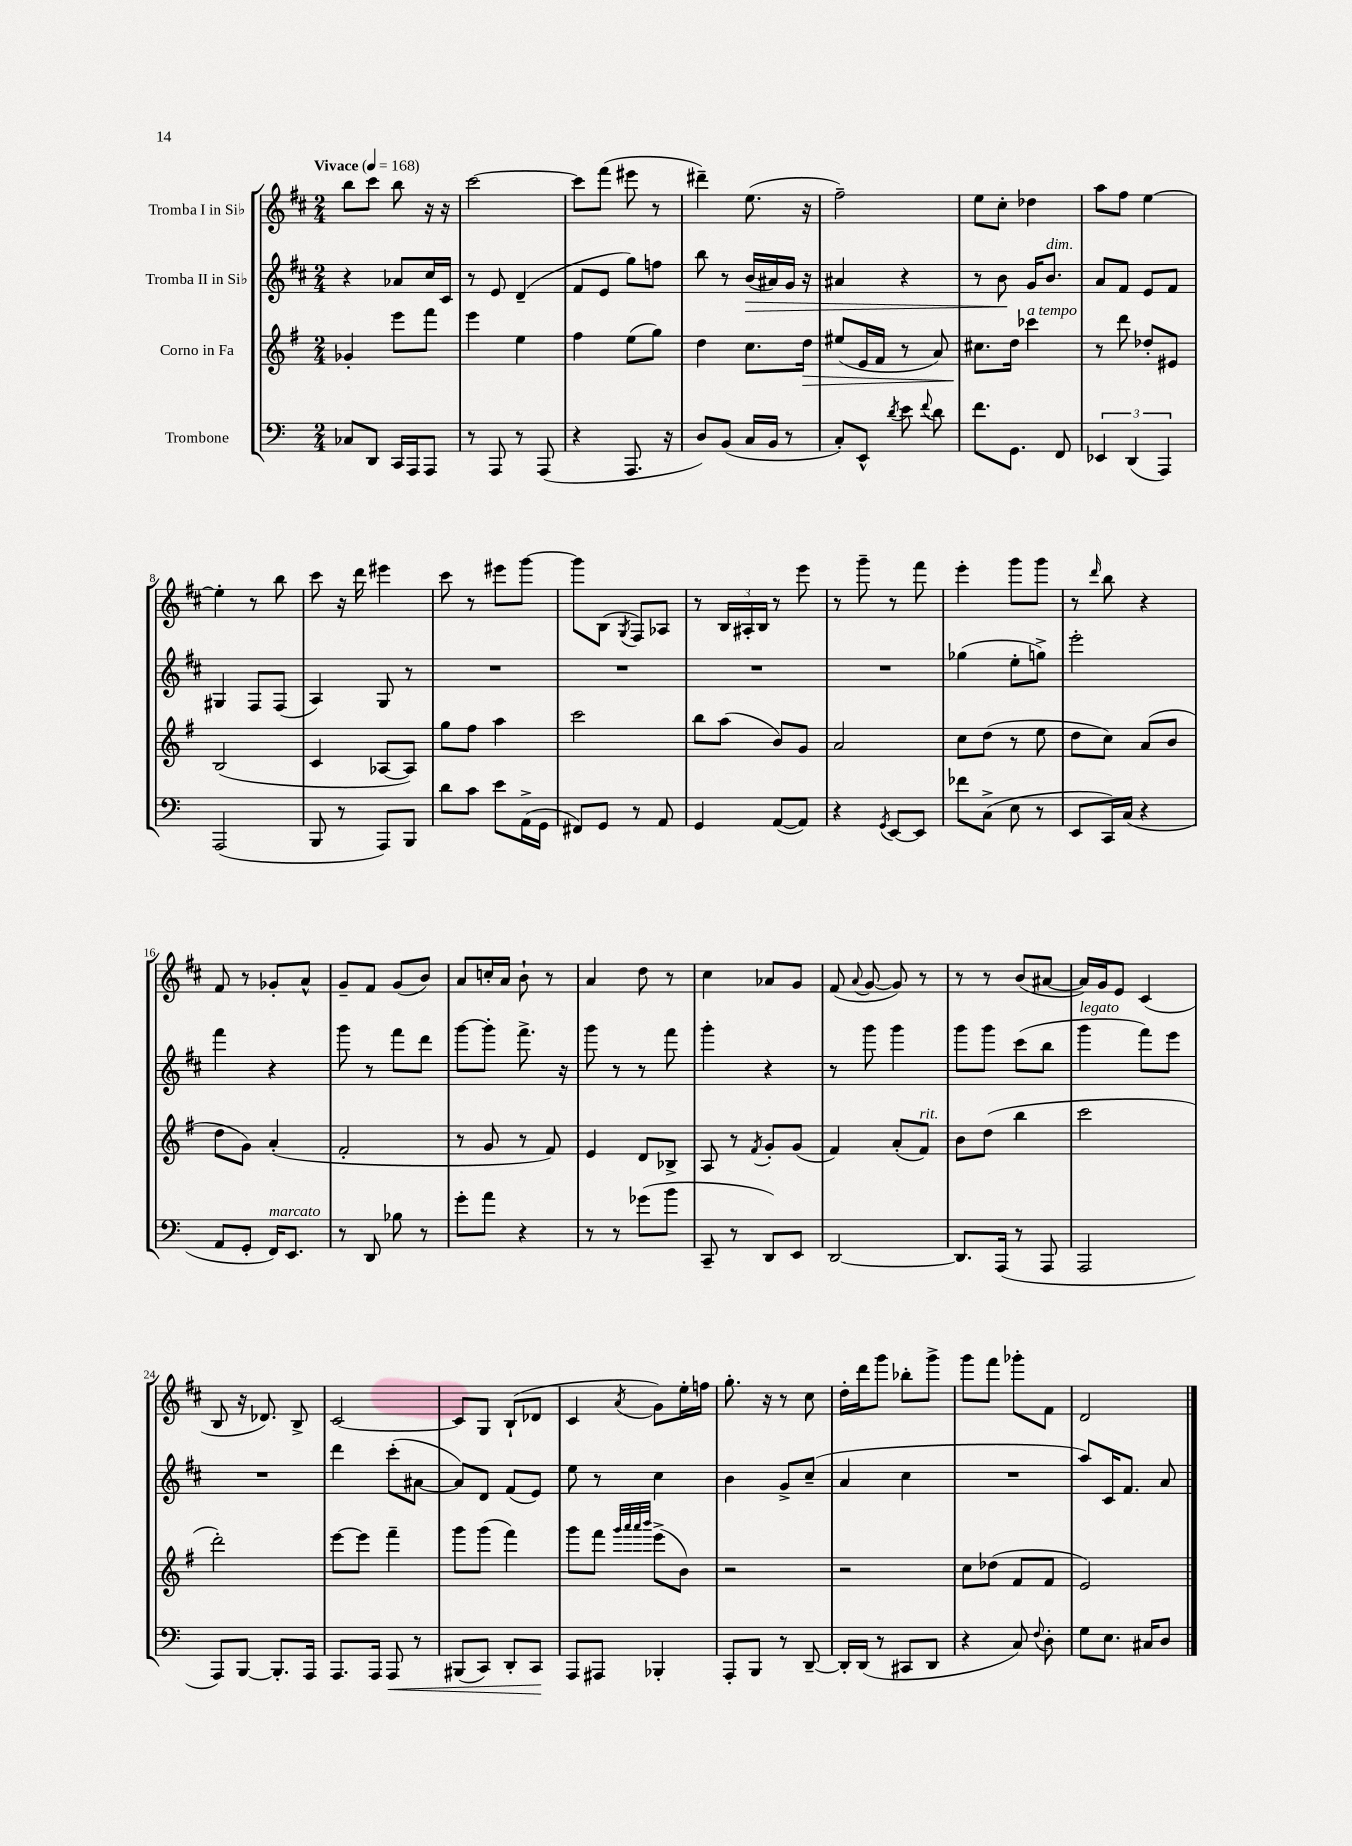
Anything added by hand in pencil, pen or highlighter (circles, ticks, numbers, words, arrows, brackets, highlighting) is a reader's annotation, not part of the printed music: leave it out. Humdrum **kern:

**kern	**dynam	**kern	**dynam	**kern	**dynam	**kern
*part4	*part4	*part3	*part3	*part2	*part2	*part1
*staff4	*staff4	*staff3	*staff3	*staff2	*staff2	*staff1
*I"Trombone	*	*I"Corno in Fa	*	*I"Tromba II in Si♭	*	*I"Tromba I in Si♭
*clefF4	*	*clefG2	*	*clefG2	*	*clefG2
*k[]	*	*k[f#]	*	*k[f#c#]	*	*k[f#c#]
*M2/4	*	*M2/4	*	*M2/4	*	*M2/4
*MM168	*	*MM168	*	*MM168	*	*MM168
=1	=1	=1	=1	=1	=1	=1
!	!	!	!	!	!	!LO:TX:a:B:t=Vivace
8C-X/L	.	4g-X'/	.	4r	.	8bb\L
8DD/J	.	.	.	.	.	8ccc#\J
16CC/LL	.	8eee\L	.	8a-X/L	.	8bb\
16AAA/J	.	.	.	.	.	.
8AAA/J	.	8fff#\J	.	16cc#/L	.	16r
.	.	.	.	16c#/JJ	.	16r
=2	=2	=2	=2	=2	=2	=2
8r	.	4eee\	.	8r	.	[2ccc#\
8AAA/	.	.	.	8e/	.	.
8r	.	4ee\	.	(4d~/	.	.
(8AAA/	.	.	.	.	.	.
=3	=3	=3	=3	=3	=3	=3
4r	.	4ff#\	.	8f#/L	.	8ccc#\L]
.	.	.	.	8e/J	.	(8fff#\J
8.AAA/	.	(8ee\L	.	8gg\L)	.	8eee#X\
.	.	8gg\J)	.	8ffn\J	.	8r
16r	.	.	.	.	.	.
=4	=4	=4	=4	=4	=4	=4
8D/L)	.	4dd\	.	8bb\	.	4ddd#X~\)
(8BB/J	.	.	.	8r	.	.
!	!	!	!	!	!LO:HP:b	!
16C/LL	.	8.cc\L	.	(16b/LL	>	(8.ee\
16BB/JJ	.	.	.	16a#X/)	.	.
8r	.	.	.	16g/JJ	.	.
!	!	!	!LO:HP:b	!	!	!
.	.	16dd\Jk	>	16r	.	16r
=5	=5	=5	=5	=5	=5	=5
8C'/L)	.	(8ee#X/L	.	4a#X/	.	2ff#~\)
8EE^^/J	.	16e/L	.	.	.	.
.	.	16f#/JJ	.	.	.	.
8qd/	.	.	.	.	.	.
8e\	.	8r	.	4r	.	.
8qqf/	.	.	.	.	.	.
8d\	.	8a/)	.	.	.	.
=6	=6	=6	=6	=6	=6	=6
8.f\L	.	8.cc#X\L	.	8r	.	8ee\L
.	.	.	.	8b\	.	8cc#'\J
8.GG\J	.	16dd\Jk	]	.	.	.
!	!	!LO:TX:a:i:t=a tempo	!	!	!	!
.	.	4ccc-X\	.	16g/KL	]	4dd-X\
!	!	!	!	!LO:TX:a:i:t=dim.	!	!
.	.	.	.	8.b/J	.	.
8FF/	.	.	.	.	.	.
=7	=7	=7	=7	=7	=7	=7
6EE-X/	.	8r	.	8a/L	.	8aa\L
.	.	8ddd\	.	8f#/J	.	8ff#\J
(6DD/	.	.	.	.	.	.
.	.	8dd-X'/L	.	8e/L	.	[4ee\
6AAA/)	.	.	.	.	.	.
.	.	8e#X/J	.	8f#/J	.	.
!!LO:LB:g=z
=8	=8	=8	=8	=8	=8	=8
(2AAA/	.	(2B/	.	4G#X/	.	4ee'\]
.	.	.	.	8F#/L	.	8r
.	.	.	.	(8F#/J	.	8bb\
=9	=9	=9	=9	=9	=9	=9
8BBB/	.	4c/	.	4A/)	.	8ccc#\
8r	.	.	.	.	.	16r
.	.	.	.	.	.	16ddd\
8AAA/L)	.	[8A-X/L	.	8G/	.	4eee#X\
8BBB/J	.	8A-/J])	.	8r	.	.
=10	=10	=10	=10	=10	=10	=10
8d\L	.	8gg\L	.	2r	.	8ccc#\
8c\J	.	8ff#\J	.	.	.	8r
8e\L	.	4aa\	.	.	.	8eee#X\L
(16AA^\L	.	.	.	.	.	[8ggg\J
16GG\JJ	.	.	.	.	.	.
=11	=11	=11	=11	=11	=11	=11
8FF#X/L)	.	2ccc\	.	2r	.	8ggg\L]
8GG/J	.	.	.	.	.	(8B\J
.	.	.	.	.	.	8qG/
8r	.	.	.	.	.	8F#/L)
8AA/	.	.	.	.	.	8A-X/J
=12	=12	=12	=12	=12	=12	=12
4GG/	.	8bb\L	.	2r	.	8r
.	.	(8aa\J	.	.	.	24B/LL
.	.	.	.	.	.	24A#X'/
.	.	.	.	.	.	24B/JJ
([8AA/L	.	8b/L)	.	.	.	8r
8AA/J])	.	8g/J	.	.	.	8eee\
=13	=13	=13	=13	=13	=13	=13
4r	.	2a/	.	2r	.	8r
.	.	.	.	.	.	8ggg~\
8qGG/	.	.	.	.	.	.
[8EE/L	.	.	.	.	.	8r
8EE/J]	.	.	.	.	.	8fff#\
=14	=14	=14	=14	=14	=14	=14
8f-X\L	.	8cc\L	.	(4gg-X\	.	4eee'\
(8C^\J	.	(8dd\J	.	.	.	.
8E\	.	8r	.	8ee'\L	.	8ggg\L
8r	.	8ee\	.	8ggn^\J)	.	8ggg\J
=15	=15	=15	=15	=15	=15	=15
8EE/L	.	8dd\L	.	2eee'\	.	8r
.	.	.	.	.	.	16qqddd/
16CC/L)	.	8cc\J)	.	.	.	8bb\
(16C/JJ	.	.	.	.	.	.
4r	.	(8a/L	.	.	.	4r
.	.	8b/J	.	.	.	.
!!LO:LB:g=z
=16	=16	=16	=16	=16	=16	=16
8AA/L	.	8dd\L	.	4fff#\	.	8f#/
8GG'/J	.	8g\J)	.	.	.	8r
!LO:TX:a:i:t=marcato	!	!	!	!	!	!
16FF/KL)	.	(4a'/	.	4r	.	8g-X'/L
8.EE/J	.	.	.	.	.	.
.	.	.	.	.	.	8a^^/J
=17	=17	=17	=17	=17	=17	=17
8r	.	2f#'/	.	8ggg\	.	8g~/L
8DD/	.	.	.	8r	.	8f#/J
8B-X\	.	.	.	8fff#\L	.	(8g/L
8r	.	.	.	8ddd\J	.	8b/J)
=18	=18	=18	=18	=18	=18	=18
8g'\L	.	8r	.	[8ggg\L	.	8a/L
8a\J	.	8g/	.	8ggg'\J]	.	16ccn'/L
.	.	.	.	.	.	16a/JJ
4r	.	8r	.	8.fff#^\	.	8b`\
.	.	8f#/)	.	.	.	8r
.	.	.	.	16r	.	.
=19	=19	=19	=19	=19	=19	=19
8r	.	4e/	.	8ggg\	.	4a/
8r	.	.	.	8r	.	.
(8g-X\L	.	8d/L	.	8r	.	8dd\
8b\J	.	8B-X^/J	.	8fff#\	.	8r
=20	=20	=20	=20	=20	=20	=20
8CC~/	.	8A/	.	4ggg'\	.	4cc#\
8r	.	8r	.	.	.	.
.	.	8qf#/	.	.	.	.
8DD/L)	.	8g'/L	.	4r	.	8a-X/L
8EE/J	.	(8g/J	.	.	.	8g/J
=21	=21	=21	=21	=21	=21	=21
[2DD/	.	4f#/)	.	8r	.	(8f#/
.	.	.	.	.	.	8qqa/
.	.	.	.	8ggg\	.	[8g/
.	.	(8a'/L	.	4ggg\	.	8g/])
!	!	!LO:TX:a:i:t=rit.	!	!	!	!
.	.	8f#/J)	.	.	.	8r
=22	=22	=22	=22	=22	=22	=22
8.DD/L]	.	8b\L	.	8ggg\L	.	8r
.	.	(8dd\J	.	8ggg\J	.	8r
(16AAA/Jk	.	.	.	.	.	.
8r	.	4bb\	.	(8ccc#\L	.	(8b/L
8AAA/	.	.	.	8bb\J	.	[8a#X/J
=23	=23	=23	=23	=23	=23	=23
!	!	!	!	!LO:TX:a:i:t=legato	!	!
2AAA/	.	2ccc\	.	4ggg\	.	16a#/LL])
.	.	.	.	.	.	16g/J
.	.	.	.	.	.	8e/J
.	.	.	.	8fff#\L)	.	(4c#/
.	.	.	.	8eee\J	.	.
!!LO:LB:g=z
=24	=24	=24	=24	=24	=24	=24
8AAA/L)	.	2ddd'\)	.	2r	.	8B/
[8BBB/J	.	.	.	.	.	16r
.	.	.	.	.	.	8.d-X/)
8.BBB'/L]	.	.	.	.	.	.
.	.	.	.	.	.	8B^/
16AAA/Jk	.	.	.	.	.	.
=25	=25	=25	=25	=25	=25	=25
8.AAA/L	.	[8eee\L	.	4ddd\	.	[2c#/
.	.	8eee\J]	.	.	.	.
16AAA/Jk	.	.	.	.	.	.
!	!LO:HP:b	!	!	!	!	!
8AAA/	<	4fff#~\	.	(8ccc#'\L	.	.
8r	.	.	.	[8a#X\J	.	.
=26	=26	=26	=26	=26	=26	=26
(8BBB#X/L	.	8ggg\L	.	8a#/L])	.	8c#/L]
8CC/J)	.	(8ggg\J	.	8d/J	.	8G/J
8DD'/L	.	4fff#\)	.	(8f#/L	.	(8B`/L
8CC/J	.	.	.	8e/J)	.	8d-X/J
.	[	.	.	.	.	.
=27	=27	=27	=27	=27	=27	=27
8AAA/L	.	8ggg\L	.	8ee\	.	4c#/
8AAA#X/J	.	8fff#\J	.	8r	.	.
.	.	32qqggg/LLL	.	.	.	.
.	.	32qqaaa/	.	.	.	.
.	.	32qqaaa/	.	.	.	.
.	.	32qqbbb/JJJ	.	.	.	8qa/
4BBB-X'/	.	(8eee^\L	.	4cc#\	.	8g\L)
.	.	8b\J)	.	.	.	16ee'\L
.	.	.	.	.	.	16ffn\JJ
=28	=28	=28	=28	=28	=28	=28
8AAA'/L	.	2r	.	4b\	.	8.gg'\
8BBB/J	.	.	.	.	.	.
.	.	.	.	.	.	16r
8r	.	.	.	8g^/L	.	8r
[8DD~/	.	.	.	(8cc#~/J	.	8cc#\
=29	=29	=29	=29	=29	=29	=29
16DD'/LL]	.	2r	.	4a/	.	16dd'\LL
(16DD/JJ	.	.	.	.	.	16ddd\J
8r	.	.	.	.	.	8ggg\J
8CC#X/L	.	.	.	4cc#\	.	8bb-X'\L
8DD/J	.	.	.	.	.	8ggg^\J
=30	=30	=30	=30	=30	=30	=30
4r	.	8cc\L	.	2r	.	8ggg\L
.	.	(8dd-X\J	.	.	.	8fff#\J
8C/)	.	8f#/L	.	.	.	8ggg-X'\L
8qqF/	.	.	.	.	.	.
8D'\	.	8f#/J	.	.	.	8f#\J
=31	=31	=31	=31	=31	=31	=31
8G\L	.	2e/)	.	8aa/L)	.	2d/
8.E\J	.	.	.	16c#/K	.	.
.	.	.	.	8.f#/J	.	.
16C#X/KL	.	.	.	.	.	.
8D/J	.	.	.	8a/	.	.
==	==	==	==	==	==	==
*-	*-	*-	*-	*-	*-	*-
